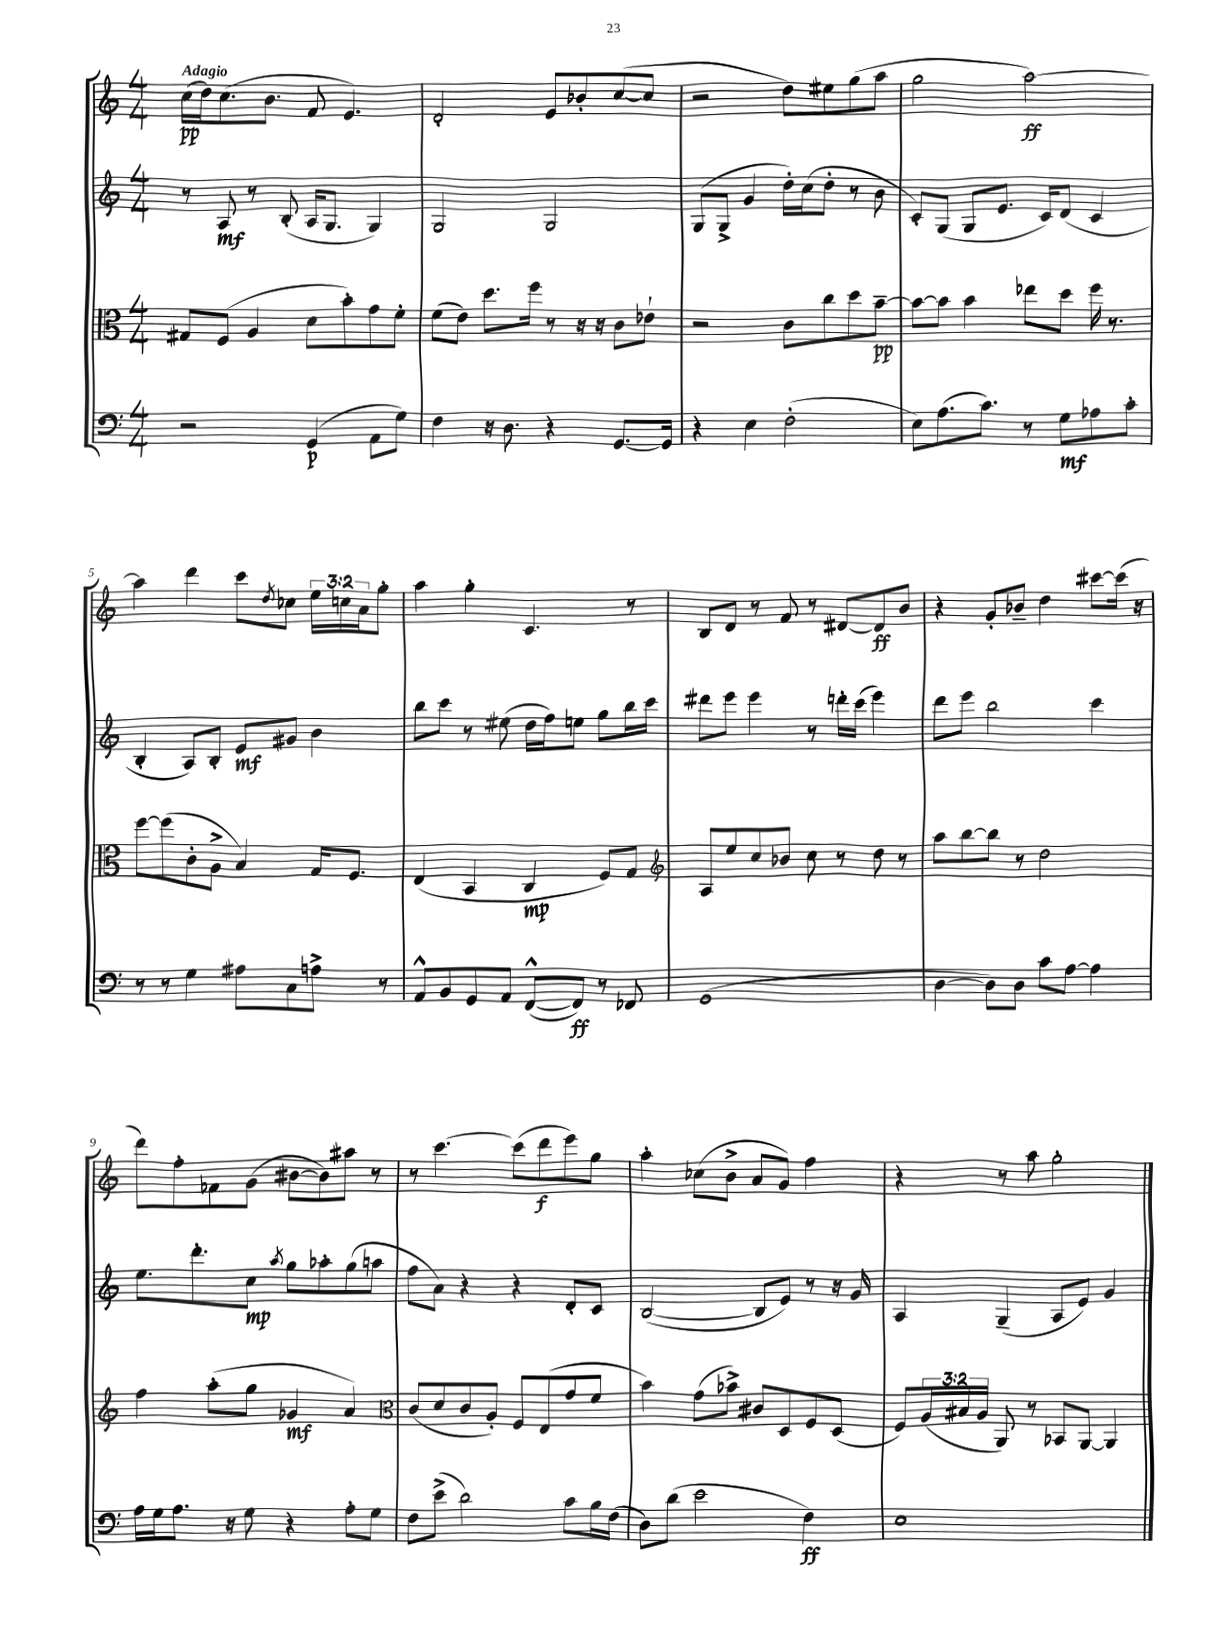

**kern	**dynam	**kern	**dynam	**kern	**dynam	**kern	**dynam
*part4	*part4	*part3	*part3	*part2	*part2	*part1	*part1
*staff4	*staff4	*staff3	*staff3	*staff2	*staff2	*staff1	*staff1
*clefF4	*	*clefC3	*	*clefG2	*	*clefG2	*
*k[]	*	*k[]	*	*k[]	*	*k[]	*
*M4/4	*	*M4/4	*	*M4/4	*	*M4/4	*
=1	=1	=1	=1	=1	=1	=1	=1
!	!	!	!	!	!	!LO:TX:a:B:t=Adagio	!
2r	.	8G#X/L	.	8r	.	(16cc\LL	pp
.	.	.	.	.	.	16dd\J)	.
.	.	(8F/J	.	8A/	mf	(8.cc\	.
.	.	4A/	.	8r	.	.	.
.	.	.	.	.	.	8.b\J	.
.	.	.	.	(8B'/	.	.	.
(4GG/	p	8d\L	.	16A/KL	.	8f/	.
.	.	.	.	8.G/J	.	.	.
.	.	8b'\)	.	.	.	4.e/)	.
8AA\L	.	8g\	.	4G/)	.	.	.
8G\J)	.	8f'\J	.	.	.	.	.
=2	=2	=2	=2	=2	=2	=2	=2
4F\	.	(8f\L	.	2G/	.	2d'/	.
.	.	8e\J)	.	.	.	.	.
16r	.	8.dd\L	.	.	.	.	.
8.D\	.	.	.	.	.	.	.
.	.	16ff\Jk	.	.	.	.	.
4r	.	8r	.	2G/	.	8e/L	.
.	.	16r	.	.	.	8b-X'/	.
.	.	16r	.	.	.	.	.
[8.GG/L	.	8c\L	.	.	.	([8cc/	.
.	.	8e-X`\J	.	.	.	8cc/J]	.
16GG/Jk]	.	.	.	.	.	.	.
=3	=3	=3	=3	=3	=3	=3	=3
4r	.	2r	.	(8G/L	.	2r	.
.	.	.	.	8G^/J	.	.	.
4E\	.	.	.	4g/	.	.	.
(2F'\	.	8c\L	.	16dd'\LL)	.	8dd\L)	.
.	.	.	.	(16cc\J	.	.	.
.	.	8cc\	.	8dd'\J	.	8ee#X\	.
.	.	8dd\	.	8r	.	(8gg\	.
.	.	[8b~\J	pp	8b\	.	8aa\J	.
=4	=4	=4	=4	=4	=4	=4	=4
8E\L)	.	8b\L_	.	8c'/L)	.	2gg\	.
(8.A\	.	8b\J]	.	(8G/J	.	.	.
.	.	4b\	.	8G/L	.	.	.
8.c\J)	.	.	.	.	.	.	.
.	.	.	.	8.e/J	.	.	.
8r	.	8ee-X\L	.	.	.	[2aa\)	ff
.	.	.	.	16c/KL)	.	.	.
8G\L	mf	8dd\J	.	(8d/J	.	.	.
8A-X\	.	16ff\	.	4c/	.	.	.
.	.	8.r	.	.	.	.	.
8c'\J	.	.	.	.	.	.	.
!!LO:LB:g=z
=5	=5	=5	=5	=5	=5	=5	=5
8r	.	[8ff\L	.	4B'/	.	4aa\]	.
8r	.	(8ff\]	.	.	.	.	.
4G\	.	8c'\	.	8A/L)	.	4ddd\	.
.	.	8A^\J	.	8B'/J	.	.	.
8A#X\L	.	4B/)	.	8e/L	mf	8ccc\L	.
.	.	.	.	.	.	8qdd/	.
8C\	.	.	.	8g#X/J	.	8cc-X\J	.
8An^\J	.	16G/KL	.	4b\	.	24ee\LL	.
.	.	.	.	.	.	24ccn\	.
.	.	8.F/J	.	.	.	.	.
.	.	.	.	.	.	24a\J	.
8r	.	.	.	.	.	8gg'\J	.
=6	=6	=6	=6	=6	=6	=6	=6
8AA^^/L	.	(4E/	.	8bb\L	.	4aa\	.
8BB/	.	.	.	8ccc\J	.	.	.
8GG/	.	4BB/	.	8r	.	4gg'\	.
8AA/J	.	.	.	(8ee#X\	.	.	.
([8FF^^/L	.	4C/	mp	16dd\LL	.	4.c/	.
.	.	.	.	16ff\J)	.	.	.
8FF/J])	ff	.	.	8een\J	.	.	.
8r	.	8F/L)	.	8gg\L	.	.	.
8FF-X/	.	8G/J	.	16bb\L	.	8r	.
.	.	.	.	16ccc\JJ	.	.	.
=7	=7	=7	=7	=7	=7	=7	=7
*	*	*clefG2	*	*	*	*	*
(1GG	.	8A/L	.	8ddd#X\L	.	8B/L	.
.	.	8ee/	.	8eee\J	.	8d/J	.
.	.	8cc/	.	4eee\	.	8r	.
.	.	8b-X/J	.	.	.	8f/	.
.	.	8cc\	.	8r	.	8r	.
.	.	8r	.	16dddn'\LL	.	[8d#X/L	.
.	.	.	.	(16ccc\JJ	.	.	.
.	.	8dd\	.	4eee\)	.	8d#/]	ff
.	.	8r	.	.	.	8b/J	.
=8	=8	=8	=8	=8	=8	=8	=8
[4D\	.	8aa\L	.	8ddd\L	.	4r	.
.	.	[8bb\	.	8eee\J	.	.	.
8D\L])	.	8bb\J]	.	2bb\	.	8g'/L	.
8D\J	.	8r	.	.	.	8b-X~/J	.
8c\L	.	2dd\	.	.	.	4dd\	.
[8A\J	.	.	.	.	.	.	.
4A\]	.	.	.	4ccc\	.	[8ccc#X\L	.
.	.	.	.	.	.	(16ccc#\Jk]	.
.	.	.	.	.	.	16r	.
!!LO:LB:g=z
=9	=9	=9	=9	=9	=9	=9	=9
16A\LL	.	4ff\	.	8.ee\L	.	8ddd\L)	.
16G\J	.	.	.	.	.	.	.
8.A\J	.	.	.	.	.	8ff'\	.
.	.	.	.	8.ddd'\	.	.	.
.	.	(8aa'\L	.	.	.	8f-X\	.
16r	.	.	.	.	.	.	.
8G\	.	8gg\J	.	8cc\J	mp	(8g\J	.
.	.	.	.	8qaa/	.	.	.
4r	.	4g-X/	mf	8gg\L	.	[8b#X\L	.
.	.	.	.	8aa-X'\	.	8b#\])	.
8A'\L	.	4a/)	.	(8gg\	.	8aa#X\J	.
8G\J	.	.	.	8aan\J	.	8r	.
=10	=10	=10	=10	=10	=10	=10	=10
*	*	*clefC3	*	*	*	*	*
8F\L	.	(8c/L	.	8ff\L	.	8r	.
(8e^\J	.	8d/	.	8a\J)	.	[4.ccc\	.
2d\)	.	8c/	.	4r	.	.	.
.	.	8A'/J)	.	.	.	.	.
.	.	8F/L	.	4r	.	(8ccc\L]	.
.	.	(8E/	.	.	.	8ddd\	f
8c\L	.	8g/	.	8d'/L	.	8eee\)	.
16B\L	.	8f/J	.	8c/J	.	8gg\J	.
(16F\JJ	.	.	.	.	.	.	.
=11	=11	=11	=11	=11	=11	=11	=11
8D\L)	.	4b\)	.	([2B/	.	4aa'\	.
(8d\J	.	.	.	.	.	.	.
2e\	.	(8g\L	.	.	.	(8cc-X\L	.
.	.	8b-X^\J)	.	.	.	8b^\J	.
.	.	8c#X/L	.	8B/L]	.	8a/L	.
.	.	8D/	.	8e/J)	.	8g/J)	.
4F\)	ff	8F/	.	8r	.	4ff\	.
.	.	(8D/J	.	16r	.	.	.
.	.	.	.	16g/	.	.	.
=12	=12	=12	=12	=12	=12	=12	=12
1E	.	8F/L)	.	4A/	.	4r	.
.	.	(24A/L	.	.	.	.	.
.	.	24B#X/	.	.	.	.	.
.	.	24A/JJ	.	.	.	.	.
.	.	8AA/)	.	(4G~/	.	8r	.
.	.	8r	.	.	.	8aa\	.
.	.	8BB-X/L	.	8A/L	.	2gg'\	.
.	.	[8AA/J	.	8e/J)	.	.	.
.	.	4AA/]	.	4g/	.	.	.
==	==	==	==	==	==	==	==
*-	*-	*-	*-	*-	*-	*-	*-
